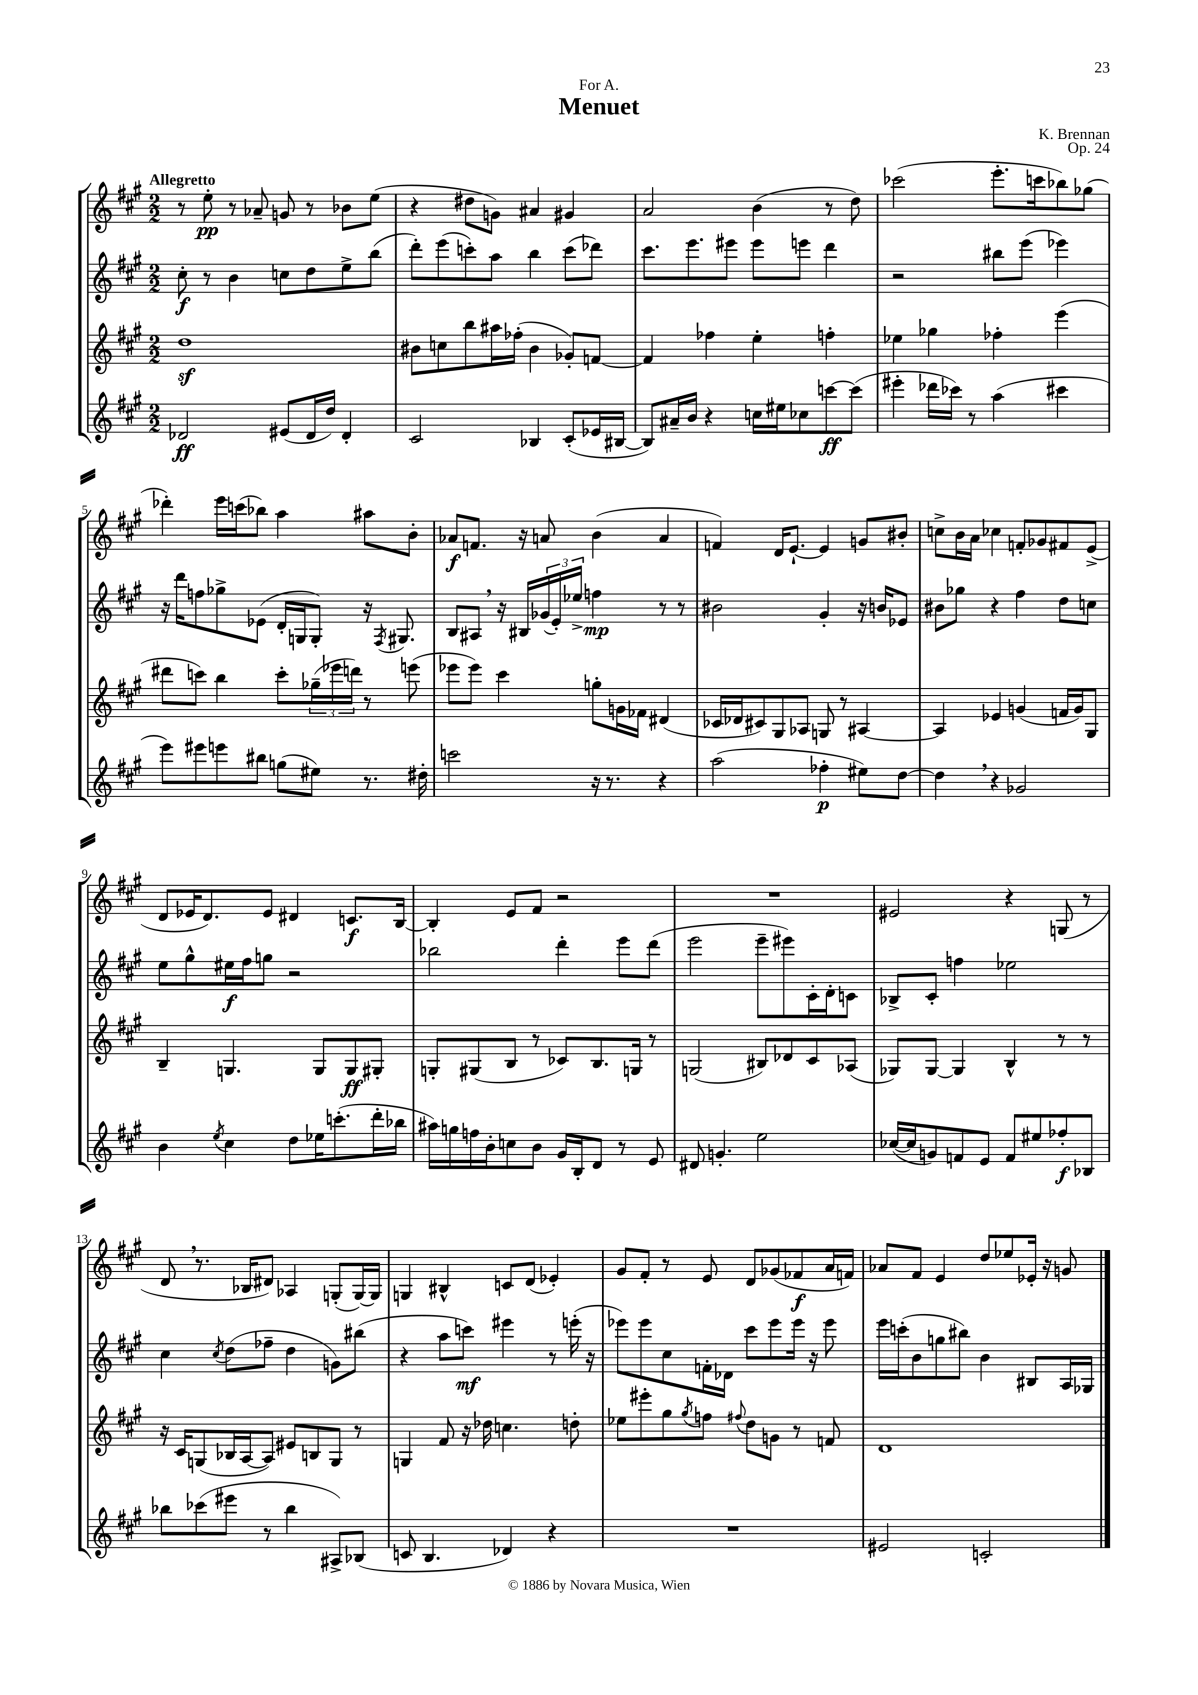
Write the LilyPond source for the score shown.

\header { title = "Menuet" composer = "K. Brennan" dedication = "For A." opus = "Op. 24" }
<<
\new StaffGroup <<
\new Staff = "s0" {
    \clef treble \key a \major \numericTimeSignature \time 2/2 \tempo "Allegretto"
    r8 e''8-.\pp r8 aes'8-- g'8 r8 bes'8 e''8( |
    r4 dis''8 g'8) ais'4 gis'4 |
    a'2 b'4( r8 d''8) |
    ces'''2( e'''8.-. c'''16 bes''8) ges''8( |
    des'''4-.) e'''16 c'''16( bes''8) a''4 ais''8 b'8-. |
    aes'8\f f'8. r16 a'8 b'4( a'4 |
    f'4) d'16 e'8.~-! e'4 g'8 bis'8-. |
    c''8-> b'16 a'16 ces''4 f'8-. ges'8 fis'8 e'8->( |
    d'8 ees'16 d'8.) ees'8 dis'4 c'8.\f b16~ |
    b4-. e'8 fis'8 r2 |
    R1 |
    eis'2 r4 g8( r8 |
    d'8 \breathe r8. bes16 dis'8) aes4 g8-.( g16~) g16 |
    g4 bis4-^ c'8 d'8( ees'4-.) |
    gis'8 fis'8-. r8 e'8 d'8 ges'8( fes'8\f a'16 f'16) |
    aes'8 fis'8 e'4 d''8 ees''8 ees'16-. r16 g'8 \bar "|." |
}
\new Staff = "s1" {
    \clef treble \key a \major \numericTimeSignature \time 2/2
    cis''8-.\f r8 b'4 c''8 d''8 e''8-> b''8( |
    d'''8-.) e'''8( c'''8-.) a''8 b''4 c'''8( des'''8) |
    cis'''8. e'''8. eis'''8 eis'''8 e'''8 d'''4 |
    r2 bis''8 e'''8( ees'''4) |
    r16 d'''16 f''8 ges''8-> ees'8( d'16-. g16 g8-.) r16 \acciaccatura { fis8 } gis8. |
    b8 ais8 \breathe r16 bis16 \tuplet 3/2 { ges'16( e'16-.) ees''16-> } f''4\mp r8 r8 |
    bis'2 gis'4-. r16 b'16 ees'8 |
    bis'8 ges''8 r4 fis''4 d''8 c''8 |
    e''8 gis''8-^ eis''16\f fis''16 g''8 r2 |
    bes''2 d'''4-. e'''8 d'''8( |
    e'''2 e'''8-- eis'''8) cis'16-. d'16-. c'8 |
    bes8-> cis'8-. f''4 ees''2 |
    cis''4 \acciaccatura { cis''8 } d''8( fes''8-- d''4 g'8) bis''8( |
    r4 a''8 c'''8\mf) eis'''4 r8 e'''16-.( r16 |
    ees'''8) ees'''8 cis''8 f'16-. des'16 cis'''8 ees'''8 ees'''16 r16 ees'''8 |
    e'''16 c'''16-.( b'8 g''8 bis''8) b'4 bis8 a16 ges16 \bar "|." |
}
\new Staff = "s2" {
    \clef treble \key a \major \numericTimeSignature \time 2/2
    d''1\sf |
    bis'8 c''8 b''8 ais''16 fes''16-.( bis'4 ges'8-.) f'8~ |
    f'4 fes''4 e''4-. f''4-. |
    ees''4 ges''4 fes''4-. e'''4( |
    dis'''8 c'''8) b''4 c'''8-. \tuplet 3/2 { ges''16--( ees'''16 d'''16) } r8 e'''8( |
    ees'''8 ees'''8) cis'''4 g''8-. g'16 fes'16 dis'4( |
    ces'16 des'16 cis'8) gis8 aes8 g8 r8 ais4~ |
    ais4 ees'4 g'4( f'16 g'16) gis8 |
    b4-- g4. g8 g8\ff gis8-. |
    g8-. gis8( b8 r8 ces'8) b8. g16 r8 |
    g2( bis8) des'8 cis'8 aes8( |
    ges8) ges8~ ges4 b4-^ r8 r8 |
    r16 cis'16 g8( bes16 a16~ a8) eis'8 b8 g8 r8 |
    g4 fis'8 r16 des''16 c''4. d''8-. |
    ees''8 eis'''8-. gis''8 \acciaccatura { gis''8 } f''8 \appoggiatura { fis''8 } d''8 g'8 r8 f'8 |
    d'1 \bar "|." |
}
\new Staff = "s3" {
    \clef treble \key a \major \numericTimeSignature \time 2/2
    des'2\ff eis'8( des'16 d''16) des'4-. |
    cis'2 bes4 cis'8-.( ees'16 bis16~ |
    bis8) ais'16-- b'16 r4 c''16 eis''16 ces''8 c'''8~\ff c'''8( |
    eis'''4-. des'''16 ces'''16) r8 a''4( cis'''4 |
    e'''8) eis'''8 e'''8 bis''8 g''8( eis''8) r8. dis''16-. |
    c'''2 r16 r8. r4 |
    a''2( fes''4-.\p eis''8) d''8~ |
    d''4 \breathe r4 ges'2 |
    b'4 \acciaccatura { e''8 } cis''4 d''8 ees''16 c'''8.-.( d'''16-. bes''16 |
    ais''16) g''16 f''16 b'16-. c''8 b'8 gis'16 b16-. d'8 r8 e'8 |
    dis'8 g'4.-. e''2 |
    ces''16~( ces''16 g'8) f'8 e'8 f'8 eis''8 fes''8-.\f bes8 |
    bes''8 ces'''8( eis'''8 r8 bes''4 ais8->) bes8( |
    c'8 b4. des'4) r4 |
    R1 |
    eis'2 c'2-. \bar "|." |
}
>>
>>
